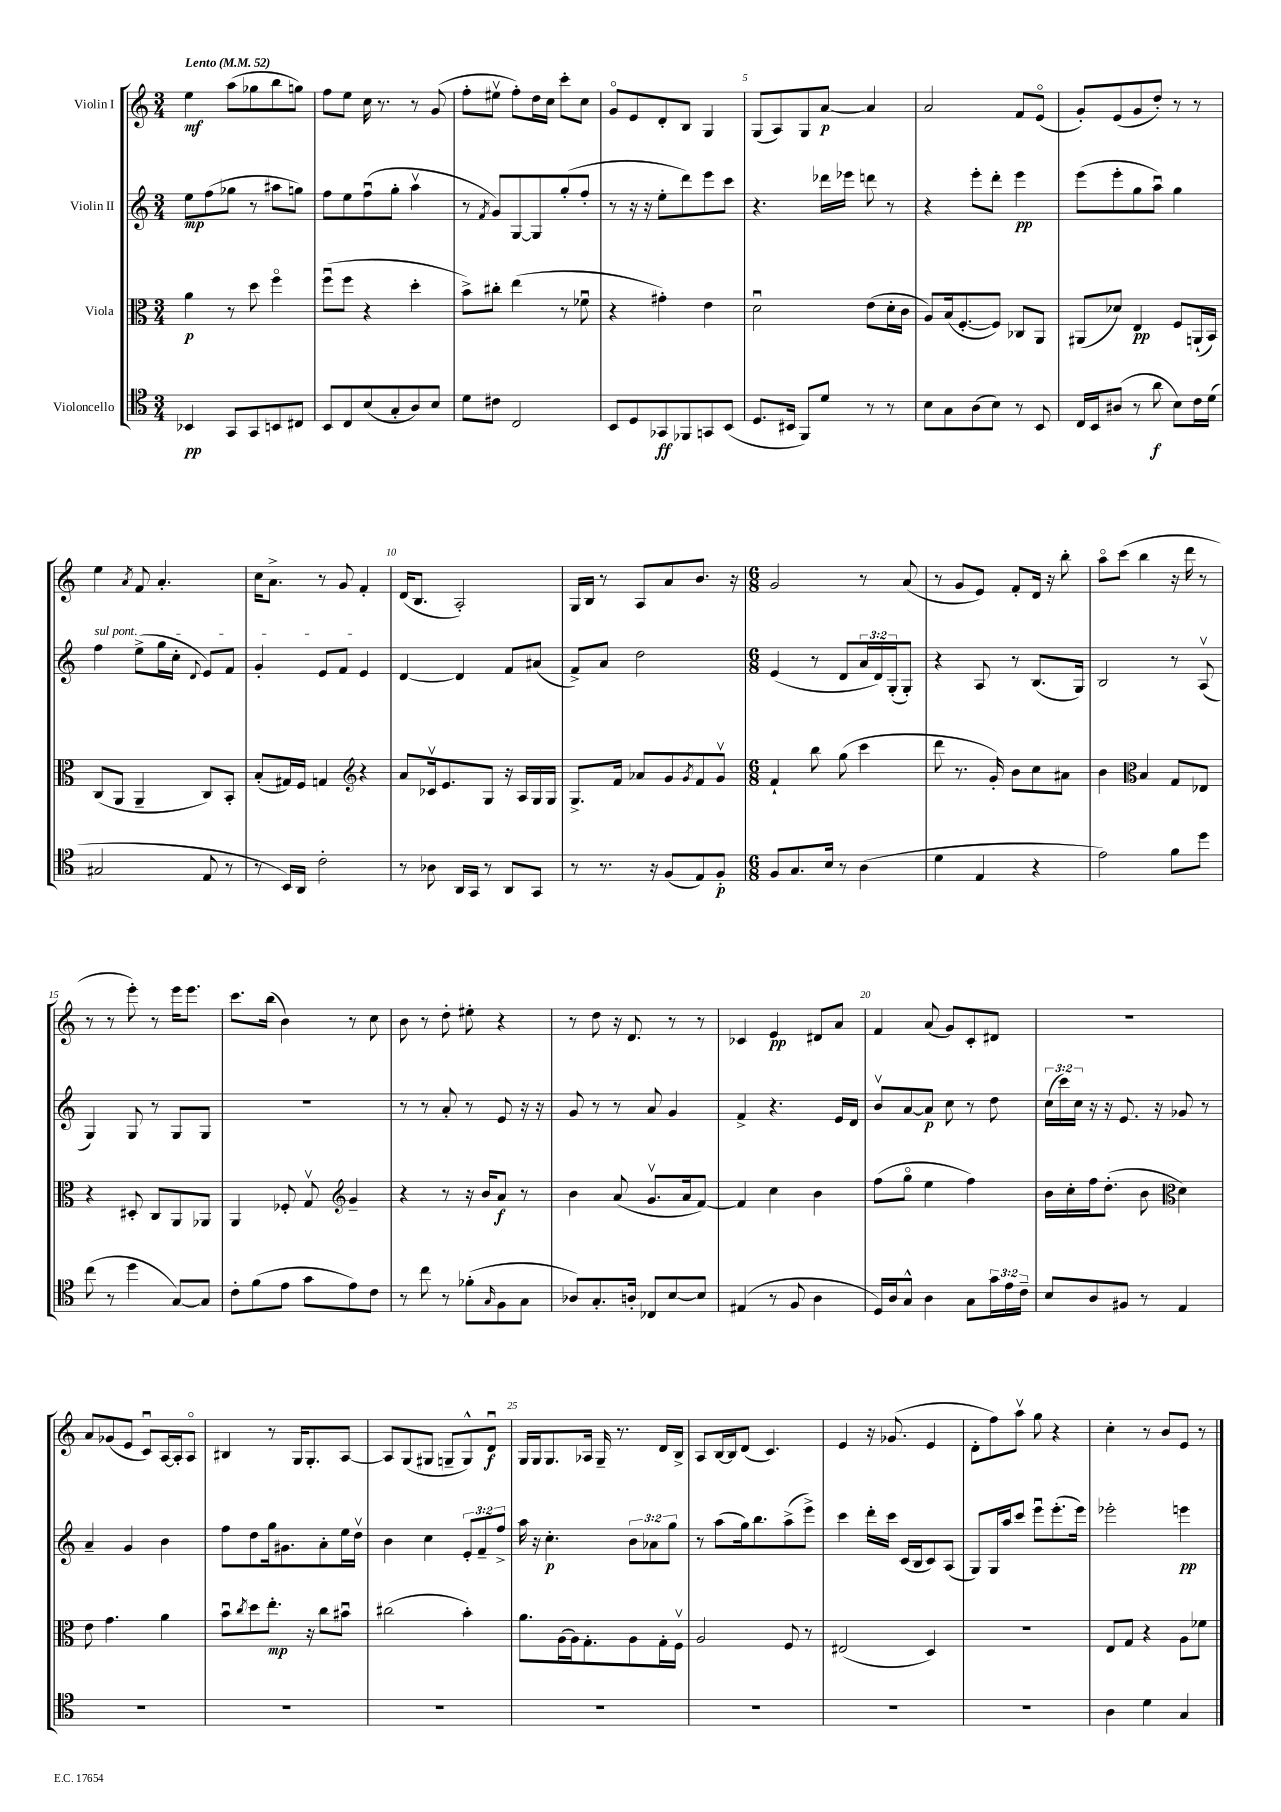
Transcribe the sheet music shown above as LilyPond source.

<<
\new StaffGroup <<
\new Staff = "s0" \with { instrumentName = "Violin I" } {
    \clef treble \key c \major \numericTimeSignature \time 3/4 \tempo "Lento" 4 = 52
    e''4\mf a''8( ges''8 b''8 g''8) |
    f''8 e''8 c''16 r8. r8 g'8( |
    f''8-. eis''8\upbow f''8-.) d''16 c''16 c'''8-. c''8 |
    g'8\flageolet e'8 d'8-. b8 g4 |
    g8( a8) g8 a'8~\p a'4 |
    a'2 f'8 e'8\flageolet( |
    g'8-.) e'8( g'8 d''8-.) r8 r8 |
    e''4 \acciaccatura { a'8 } f'8 a'4.-. |
    c''16 a'8.-> r8 g'8 f'4-. |
    d'16( b8. a2-.) |
    g16 b16 r8 a8 a'8 b'8. r16 |
    \numericTimeSignature \time 6/8 g'2 r8 a'8( |
    r8 g'8 e'8) f'8-. d'16 r16 b''8-. |
    a''8\flageolet c'''8( b''4 r16 d'''16 r8 |
    r8 r8 e'''8-.) r8 e'''16 e'''8. |
    c'''8. b''16( b'4) r8 c''8 |
    b'8 r8 d''8-. eis''8-. r4 |
    r8 d''8 r16 d'8. r8 r8 |
    ces'4 e'4\pp dis'8 a'8 |
    f'4 a'8( g'8) c'8-. dis'8 |
    R2. |
    a'8 ges'8( e'8 c'8\downbow) a16~ a16-. a8\flageolet |
    bis4 r8 g16 g8.-. a8~ |
    a8 g8( gis8 g8-- g8-^) d'8\downbow\f |
    g16 g16 g8. aes16 g16-- r8. d'16 b16-> |
    a8 b16~ b16 d'8( c'4.) |
    e'4 r16 ges'8.( e'4 |
    d'8-. f''8) a''8\upbow g''8 r4 |
    c''4-. r8 b'8 e'8 r8 \bar "|." |
}
\new Staff = "s1" \with { instrumentName = "Violin II" } {
    \clef treble \key c \major \numericTimeSignature \time 3/4 \override Staff.TupletNumber.text = #tuplet-number::calc-fraction-text
    e''8\mp f''8( ges''8 r8 ais''8 g''8) |
    f''8 e''8 f''8\downbow( g''8-. a''4\upbow |
    r8 \acciaccatura { f'8 } g'8) g8~ g8 g''8-.( f''8-. |
    r8 r16 r16 e''8-. d'''8) e'''8 c'''8 |
    r4. des'''16 ees'''16 d'''8 r8 |
    r4 e'''8-. d'''8-. e'''4\pp |
    e'''8( e'''8-. g''8 a''8\downbow) g''4 |
    \once \override TextSpanner.bound-details.left.text = \markup { \italic "sul pont." } f''4\startTextSpan e''8->( g''16 c''16-. \appoggiatura { d'8 } e'8) f'8 |
    g'4-. e'8 f'8 e'4\stopTextSpan |
    d'4~ d'4 f'8 ais'8( |
    f'8->) a'8 d''2 |
    \numericTimeSignature \time 6/8 e'4( r8 d'8 \tuplet 3/2 { a'16 d'16) g16-.( } g8-.) |
    r4 a8 r8 b8.( g16) |
    b2 r8 a8\upbow( |
    g4) g8 r8 g8 g8 |
    R2. |
    r8 r8 a'8-. r8 e'8 r16 r16 |
    g'8 r8 r8 a'8 g'4 |
    f'4-> r4. e'16 d'16 |
    b'8\upbow a'8~ a'8\p c''8 r8 d''8 |
    \tuplet 3/2 { c''16( c'''16) c''16 } r16 r16 e'8. r16 ges'8 r8 |
    a'4-- g'4 b'4 |
    f''8 d''8 g''16 gis'8. a'8-. e''16 d''16\upbow |
    b'4 c''4 \tuplet 3/2 { e'8-. f'8-- f''8-> } |
    a''16 r16 c''4.-.\p \tuplet 3/2 { b'8 aes'8 g''8 } |
    r8 a''8( g''16) b''8. a''8->( e'''8->) |
    c'''4 d'''16-. c'''16 c'16( b16 c'8) a8( |
    g8) g16 a''16 c'''8 e'''8\downbow e'''8.-.( e'''16) |
    ees'''2-. e'''4\pp \bar "|." |
}
\new Staff = "s2" \with { instrumentName = "Viola" } {
    \clef alto \key c \major \numericTimeSignature \time 3/4
    a'4\p r8 d''8 f''4\flageolet |
    f''8\downbow( f''8 r4 d''4-. |
    b'8->) cis''8-. e''4( r8 fes'8\downbow |
    r4 gis'4-.) e'4 |
    d'2\downbow e'8( d'16-. c'16 |
    a8) b16( f8.~-. f8) ces8 a,8 |
    ais,8( des'8) e4\pp f8 a,16-!( b,16) |
    c8( a,8 a,4-- c8) b,8-. |
    b8-.( gis16) f16 g4 r4 |
    \clef treble a'8 ces'16\upbow e'8. g8 r16 a16 g16 g16 |
    g8.-> f'16 aes'8 g'8 \acciaccatura { g'8 } f'8 g'8\upbow |
    \numericTimeSignature \time 6/8 f'4-! b''8 g''8( c'''4 |
    d'''8 r8. g'16-.) b'8 c''8 ais'8 |
    b'4 \clef alto b4 g8 ees8 |
    r4 dis8-. c8 a,8 aes,8 |
    a,4 fes8-. g8\upbow \clef treble g'4-- |
    r4 r8 r16 b'16 a'8\f r8 |
    b'4 a'8( g'8.\upbow a'16 f'8~) |
    f'4 c''4 b'4 |
    f''8( g''8\flageolet e''4 f''4) |
    b'16 c''16-. f''16 d''8.-.( b'8 \clef alto d'4) |
    e'8 g'4. a'4 |
    b'8\downbow \acciaccatura { c''8 } d''8 e''8.-.\mp r16 c''8 bis'8\downbow |
    cis''2( b'4-.) |
    a'8. a16( a16) g8.-. a8 g16-. f16\upbow |
    a2 f8 r8 |
    eis2( d4) |
    R2. |
    e8 g8 r4 a8 fes'8 \bar "|." |
}
\new Staff = "s3" \with { instrumentName = "Violoncello" } {
    \clef tenor \key c \major \numericTimeSignature \time 3/4 \override Staff.TupletNumber.text = #tuplet-number::calc-fraction-text
    bes,4\pp g,8 g,8 b,8 cis8 |
    b,8 c8 b8( g8-. a8) b8 |
    d'8 cis'8 c2 |
    b,8 d8 ges,8\ff fes,8 g,8 b,8( |
    d8. bis,16 f,8) d'8 r8 r8 |
    b8 g8 a8( b8) r8 b,8 |
    c16 b,16 ais8( r8 a'8\f b8) c'16 d'16( |
    gis2 e8 r8 |
    r8 b,16) a,16 c'2-. |
    r8 aes8 a,16 g,16 r8 a,8 g,8 |
    r8 r8. r16 f8( e8) f8-.\p |
    \numericTimeSignature \time 6/8 f8 g8. b16 r8 a4( |
    d'4 e4 r4 |
    e'2) f'8 d''8 |
    c''8( r8 d''4 g8~) g8 |
    c'8-. f'8( e'8 g'8 e'8) c'8 |
    r8 c''8 r8 fes'8-.( \grace { g16 } f8 g8 |
    aes8) g8.-. a16-. ces8 b8~ b8 |
    eis4( r8 f8 a4 |
    d16) a16 g8-^ a4 g8 \tuplet 3/2 { g'16 e'16 c'16-- } |
    b8 a8 fis8 r8 e4 |
    R2. |
    R2. |
    R2. |
    R2. |
    R2. |
    R2. |
    R2. |
    a4 d'4 g4 \bar "|." |
}
>>
>>
\layout { \context { \Score \override BarNumber.break-visibility = ##(#f #t #t) barNumberVisibility = #(every-nth-bar-number-visible 5) } }
